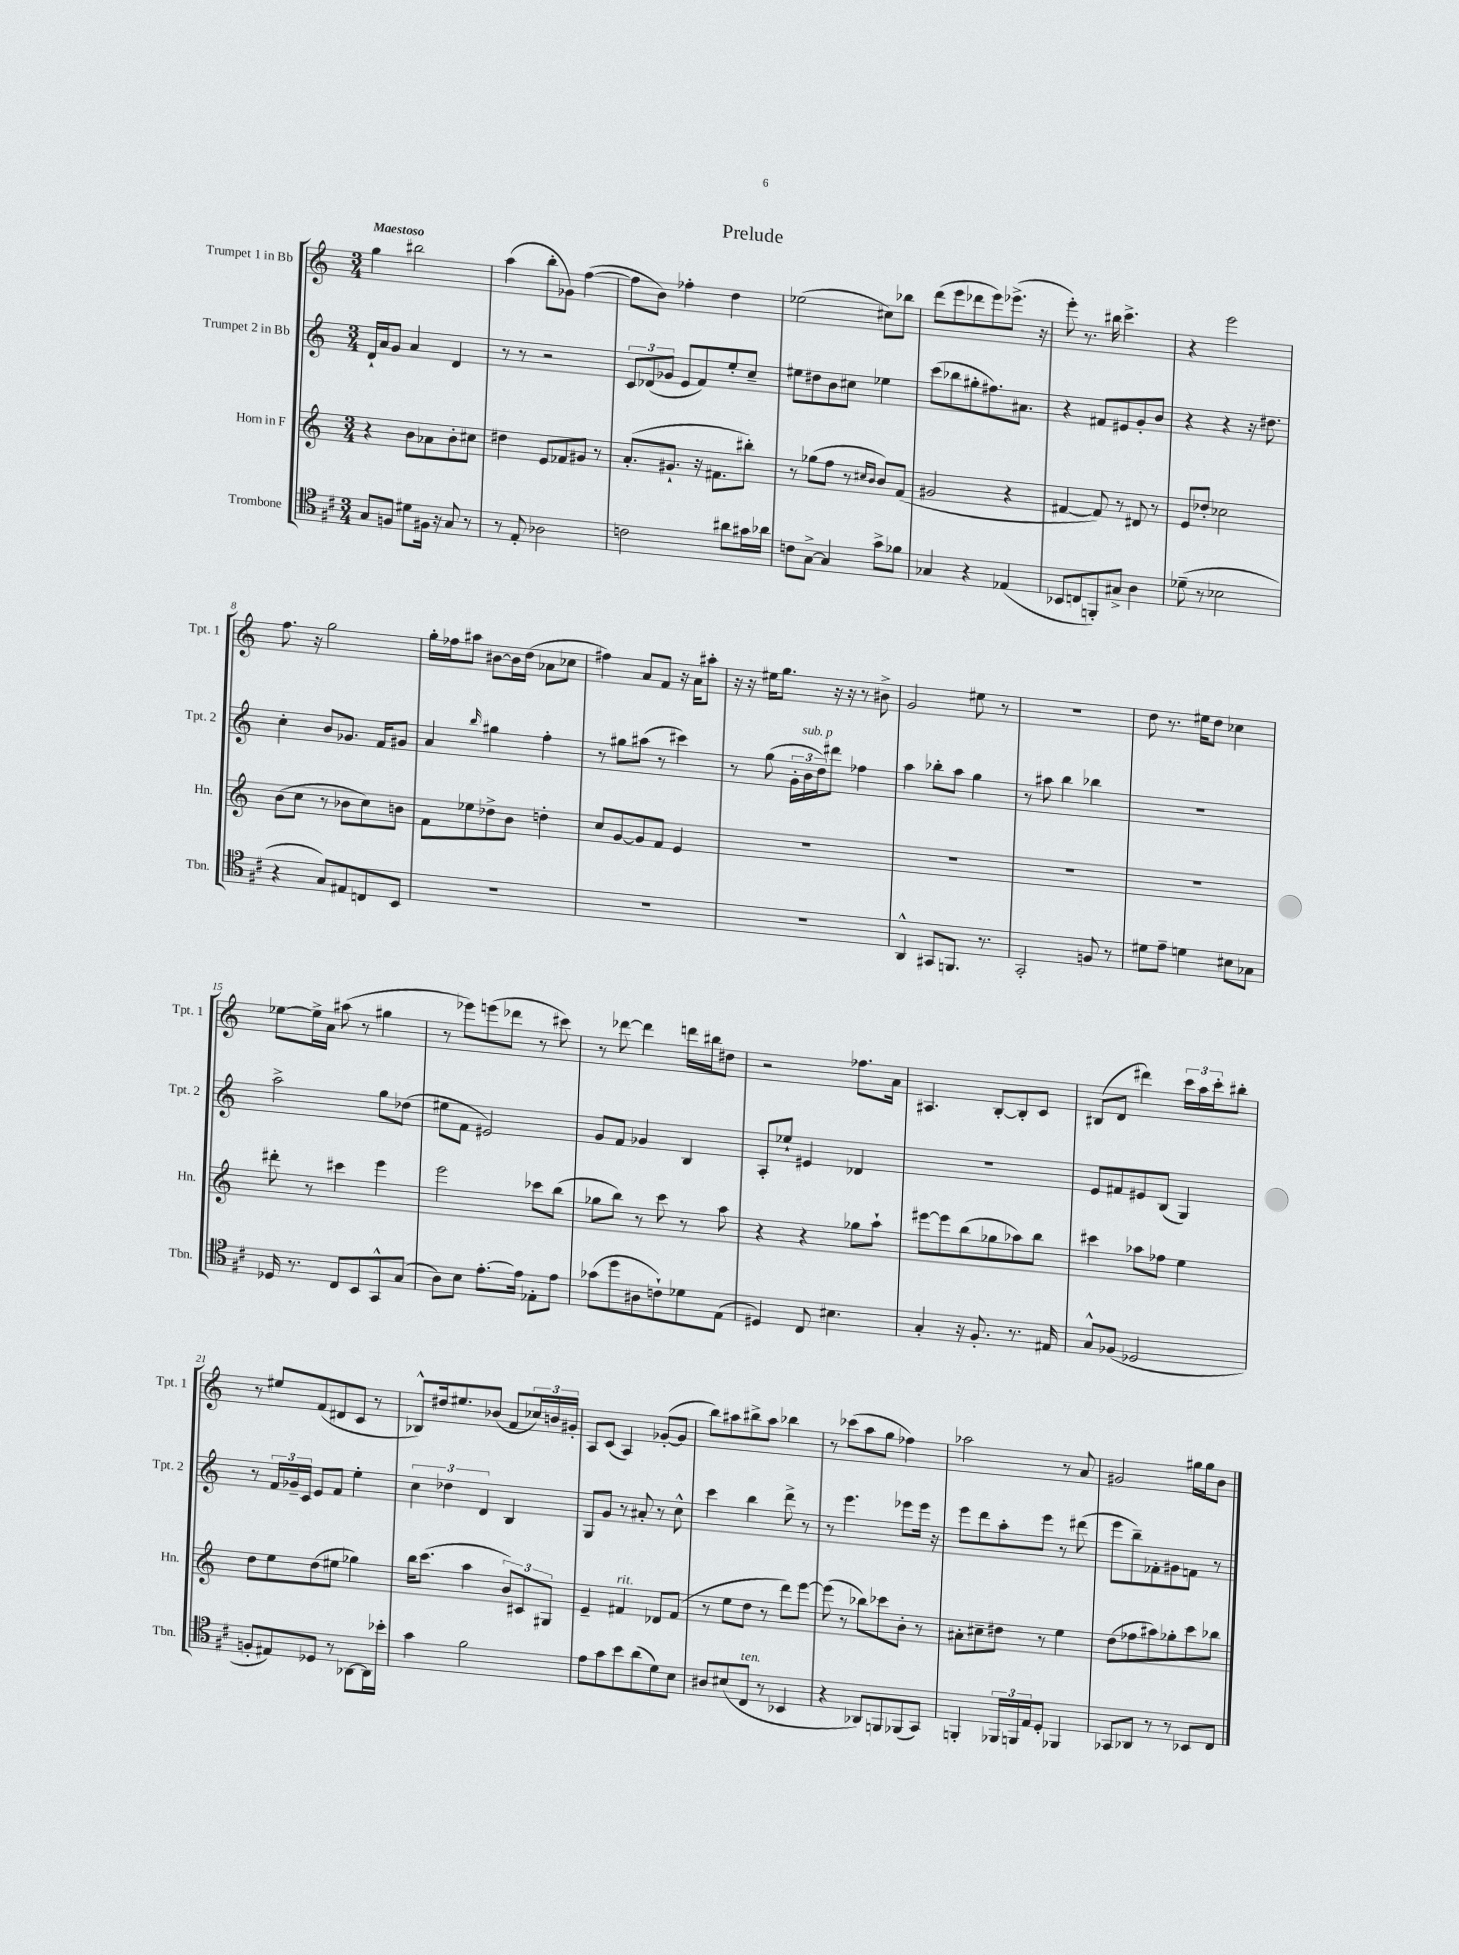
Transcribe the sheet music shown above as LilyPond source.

\header { title = "Prelude" }
<<
\new StaffGroup <<
\new Staff = "s0" \with { instrumentName = "Trumpet 1 in Bb" shortInstrumentName = "Tpt. 1" } {
    \clef treble \key c \major \numericTimeSignature \time 3/4 \tempo "Maestoso"
    g''4 bis''2 |
    a''4( b''8-. ges'8) f''4~( |
    f''8 b'8) fes''4-. d''4 |
    ees''2( cis''8) bes''8 |
    d'''8( e'''8 des'''8 e'''8) ees'''8.->( r16 |
    e'''8-.) r8. bis''16 c'''4.-> |
    r4 e'''2 |
    f''8. r16 g''2 |
    g''16-. fes''16 ais''8 bis'8~ bis'16 d''16( aes'8 ces''8 |
    fis''4) a'8 f'8 r16 a'16 ais''8-. |
    r16 r16 eis''16 g''8. r16 r16 r8 bis'8-> |
    g'2 eis''8 r8 |
    R2. |
    d''8 r8. eis''16 d''8 ces''4 |
    ees''8~ ees''16-> a'16 ais''8( r8 gis''4 |
    r8 ees'''8) e'''8( des'''8 r8 cis'''8) |
    r8 des'''8~ des'''4 d'''16 bis''16 dis''8 |
    r2 fes''8. a'16 |
    ais4. b8~-. b8-. c'8 |
    bis8( d'8 dis'''4) \tuplet 3/2 { c'''16 a''16 c'''16-. } bis''8-. |
    r8 eis''8 f'8( dis'8 c'8 r8 |
    bes8-^) dis''16 eis''8. bes'8( f'8 \tuplet 3/2 { ces''16) b'16 gis'16-. } |
    a8 c'8( a4) ges'8~-.( ges'8 |
    b''8) ais''8 bis''8-> ais''8 bes''4 |
    r8 ces'''8( a''8 g''8 fes''4) |
    aes''2 r8 a'8 |
    gis'2 gis''16 gis''16 b'8 \bar "|." |
}
\new Staff = "s1" \with { instrumentName = "Trumpet 2 in Bb" shortInstrumentName = "Tpt. 2" } {
    \clef treble \key c \major \numericTimeSignature \time 3/4
    d'16-! a'16 g'8 a'4 d'4 |
    r8 r8 r2 |
    \tuplet 3/2 { c'8 des'8( ges'8 } e'8 f'8) e''8-. c''8-- |
    eis''8 dis''8 b'8 cis''8 ees''4 |
    c'''8( bes''8 gis''8-. fis''8.) ais'8. |
    r4 fis'8 eis'8 g'8-. b'8 |
    r4 r4 r16 dis''8. |
    c''4-. b'8 ges'8. f'16 gis'8 |
    a'4 \grace { b''16 } gis''4 f''4-. |
    r8 gis''8 ais''8( r8 cis'''4) |
    r8 g''8( \tuplet 3/2 { g'16-. b'16^\markup { \italic "sub. p" } d''16) } dis'''8 fes''4 |
    a''4 bes''8-. a''8 g''4 |
    r8 ais''8 b''4 bes''4 |
    R2. |
    a''2-> g''8 des''8( |
    eis''8 f'8 eis'2) |
    g'8 f'8 ges'4 b4 |
    a8-. ees''8-! eis'4 des'4 |
    R2. |
    e'8 fis'8 eis'8 b8( g4) |
    r8 \tuplet 3/2 { f'16 ges'16-- c'16 } e'8 f'8 e''4-. |
    \tuplet 3/2 { c''4 des''4 d'4 } b4 |
    g8 g'8 r8 ais'8-. r8 c''8-^ |
    c'''4 b''4 d'''8-> r8 |
    r8 e'''4. ees'''8 ees'''16 r16 |
    e'''8 d'''8 a''8-. e'''8 r8 dis'''8( |
    e'''8 b''8--) fes'8-. gis'8 f'8 r8 \bar "|." |
}
\new Staff = "s2" \with { instrumentName = "Horn in F" shortInstrumentName = "Hn." } {
    \clef treble \key c \major \numericTimeSignature \time 3/4
    r4 b'8 aes'8 b'8-. cis''8 |
    dis''4 e'8 fes'8 gis'8 r8 |
    a'8.-.( gis'8.-! r16 fis'8. bis''8-.) |
    r8 ges''8( f''8 r8 \grace { cis''16 b'16 } b'8) f'8( |
    gis'2 r4 |
    fis'4~ fis'8) r8 dis'8 r8 |
    e'8 des''8-. ces''2 |
    b'8( c''8 r8 bes'8 c''8) b'8 |
    f'8 ees''8 des''8-> b'8 d''4-. |
    c''8 g'8~ g'8 f'8 e'4 |
    R2. |
    R2. |
    R2. |
    R2. |
    dis'''8-. r8 cis'''4 e'''4 |
    e'''2 ces'''8 b''8( |
    ges''8 b''8) r8 c'''8 r8 a''8 |
    r4 r4 ges''8 a''8-! |
    eis'''8~ eis'''8 b''8( ges''8 aes''8) b''8 |
    cis'''4 aes''8 fes''8 e''4 |
    d''8 e''8 d''8( eis''8 ges''4) |
    b''16 c'''8.( a''4 \tuplet 3/2 { b'8) cis'8 gis8 } |
    e'4-- fis'4^\markup { \italic "rit." } des'8 fis'8( |
    r8 e''8 d''8 r8 d'''8) e'''8~ |
    e'''8( r8 bes''8) ces'''8 b'8-. r8 |
    ais'8-. cis''8-- dis''8 r8 e''4 |
    d''8( fes''8 ais''8) ges''8-. c'''8 bes''8 \bar "|." |
}
\new Staff = "s3" \with { instrumentName = "Trombone" shortInstrumentName = "Tbn." } {
    \clef tenor \key d \major \numericTimeSignature \time 3/4
    g8 f8 dis'8 fis16 r16 g8 r8 |
    r8 e8-. aes2 |
    c'2 ais'8 gis'16 aes'16 |
    c'8 g8~-> g4 g'8-> fes'8 |
    ges4 r4 ees4( |
    bes,8 c8 f,8-.) gis8-> a4 |
    des'8--( r8 bes2 |
    r4 g8) eis8 c8 b,8 |
    R2. |
    R2. |
    R2. |
    a,4-^ gis,8 f,8. r8. |
    g,2-. f8 r8 |
    dis'8 e'8-- d'4 bis8 ges8 |
    des16 r8. cis8 b,8 g,8-^ g8( |
    a8) b8 e'8.~-. e'16 ees8-. e'8 |
    ges'8( d''8 ais8 c'8-!) des'8 e8( |
    dis4) cis8 bis4. |
    g4-. r16 fis8.-. r8. eis16 |
    g8-^ fes8( des2 |
    f8-. eis8) des8 r8 aes,8~ aes,16 bes'16-. |
    g'4 fis'2 |
    e'8 g'8 b'8 a'8( d'8) b8 |
    ais8 bis8( cis8^\markup { \italic "ten." } r8 bes,4 |
    r4 aes,8) f,8 fes,8( g,8) |
    f,4-. \tuplet 3/2 { fes,16 f,16 e16 } d8-. fes,4 |
    ges,8 aes,8 r8 r8 bes,8 cis8 \bar "|." |
}
>>
>>
